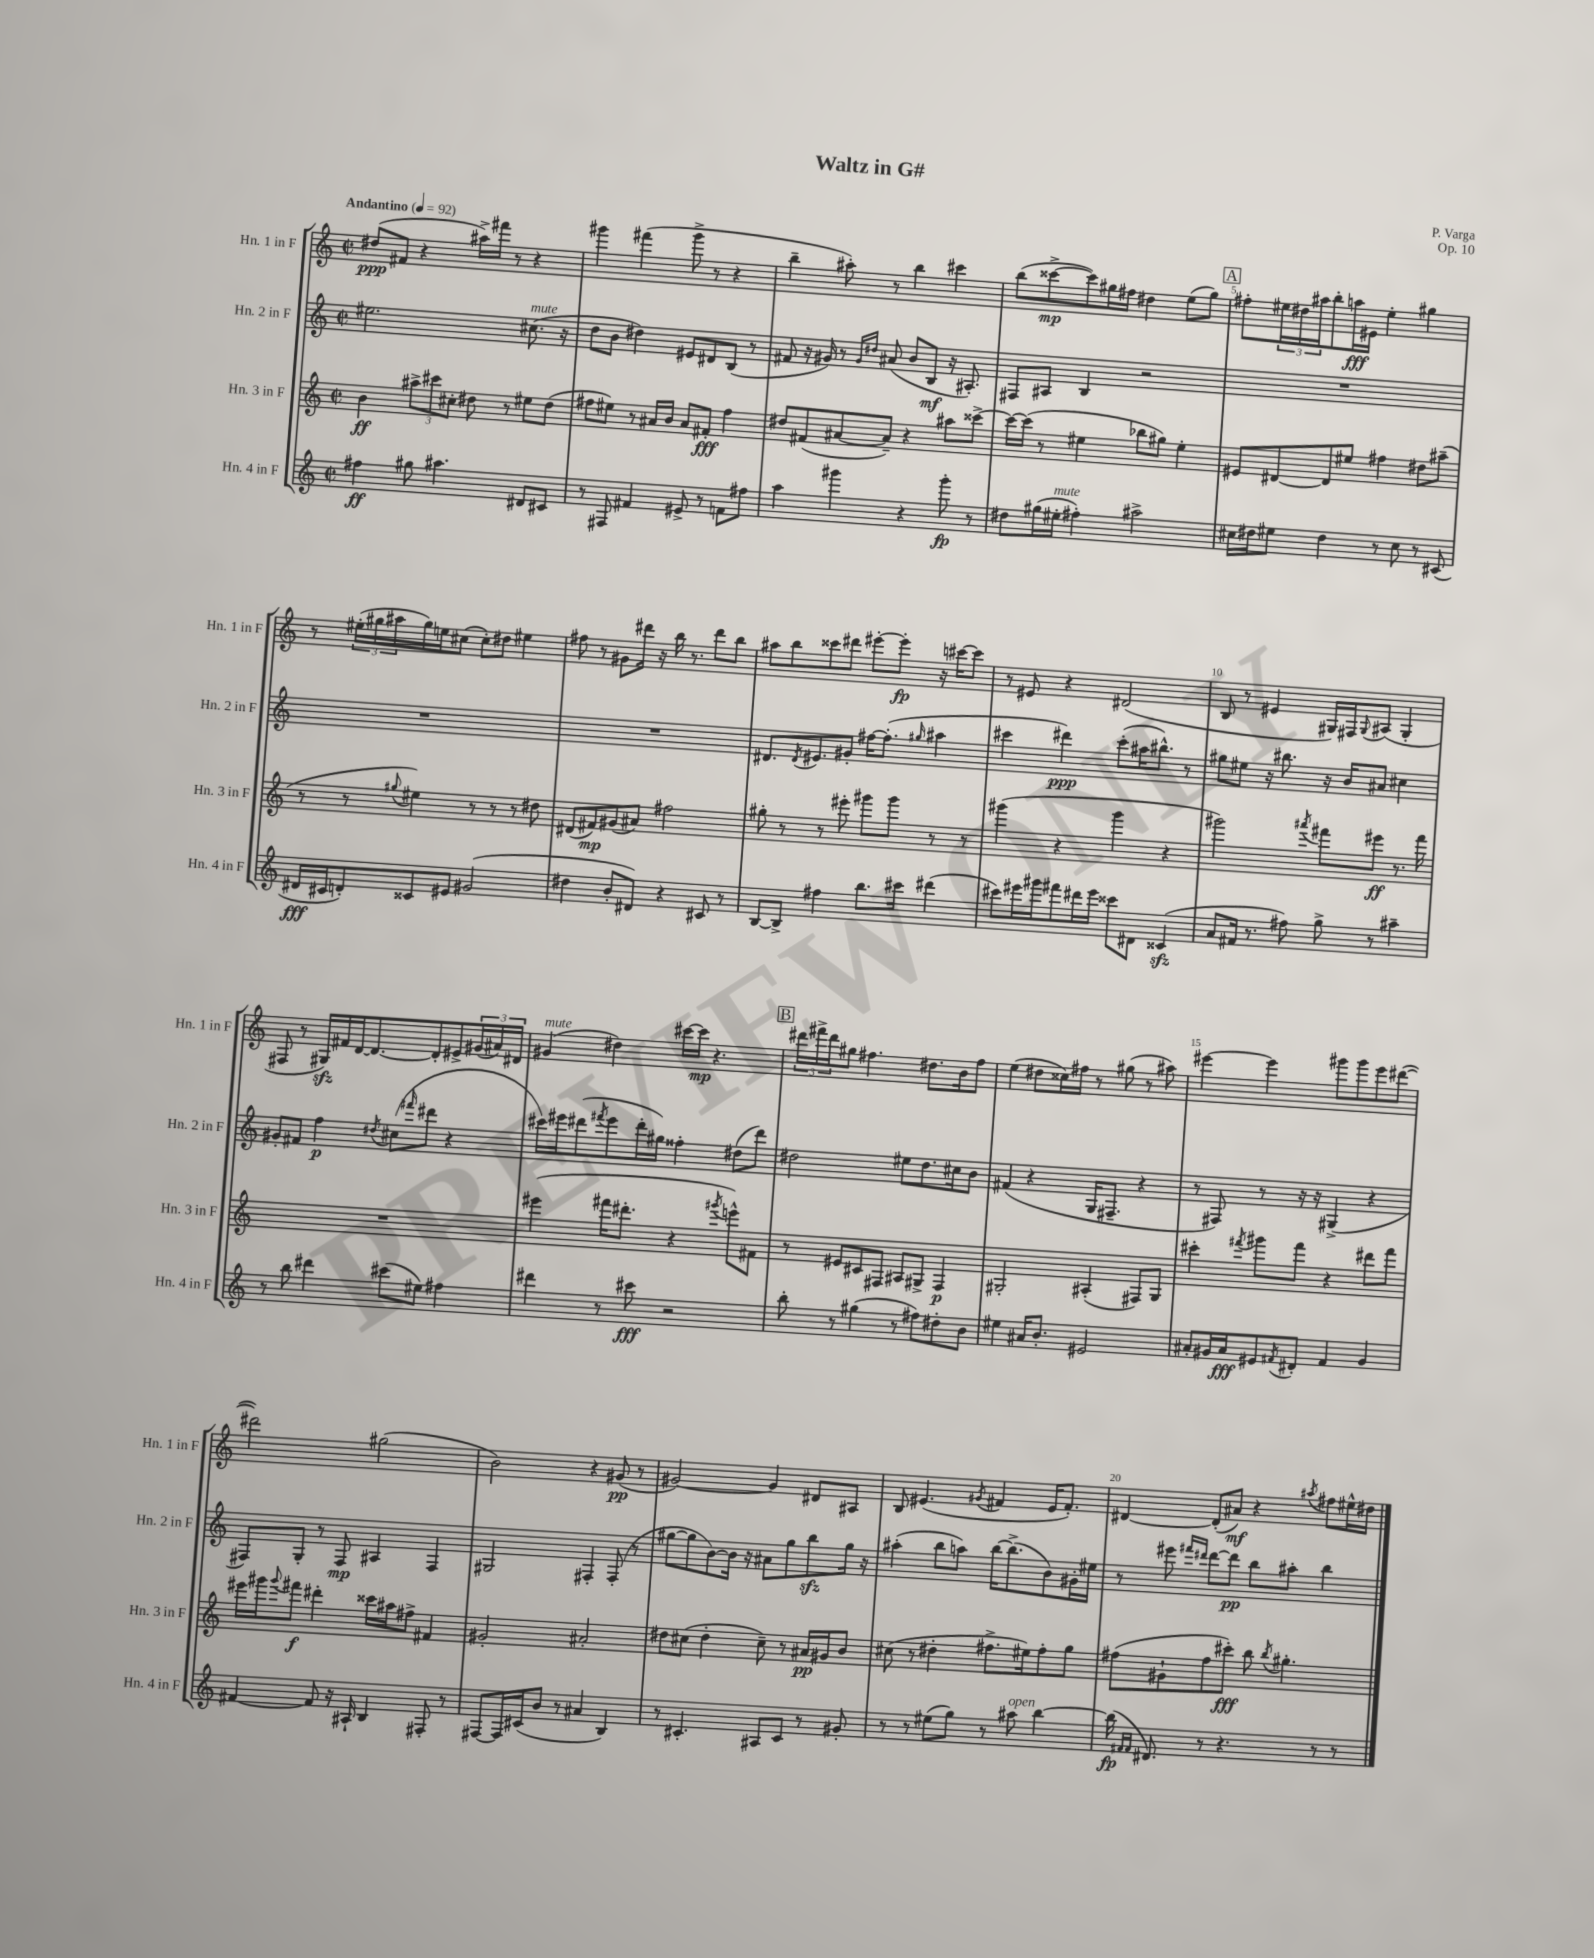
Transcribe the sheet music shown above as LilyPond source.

\header { title = "Waltz in G#" composer = "P. Varga" opus = "Op. 10" }
<<
\new StaffGroup <<
\new Staff = "s0" \with { instrumentName = "Hn. 1 in F" shortInstrumentName = "Hn. 1 in F" } {
    \clef treble \key c \major \defaultTimeSignature \time 2/2 \tempo "Andantino" 4 = 92
    dis''8\ppp( fis'8 r4 ais''16->) fis'''16 r8 r4 |
    gis'''4 fis'''4( gis'''8-> r8 r4 |
    b''4-- ais''8-.) r8 b''4 cis'''4 |
    b''8( cisis'''8~->\mp cisis'''8) gis''16 fis''16 dis''4 e''8( gis''8) |
    \mark \markup { \box "A" } fis''8-. \tuplet 3/2 { eis''16 dis''16 ais''16 } b''8-. a''16\fff eis'16 eis''4-. gis''4 |
    r8 \tuplet 3/2 { eis''16-.( gis''16 ais''16 } gis''16) e''16 cis''8( cis''8-.) dis''8 eis''4 |
    fis''8 r8 gis'8 dis'''16 r16 b''16 r8. dis'''8 b''8 |
    ais''8 b''8 cisis'''8 dis'''8 eis'''8~-. eis'''8-.\fp r16 cis'''16~ cis'''8 |
    r8 eis'8 r4 dis'2( |
    b8 r8 eis'4 gis16) fis16 \appoggiatura { gis8 } ais8( gis4-. |
    fis8 r8 gis16\sfz) fis'16 d'16~ d'8.~ d'8-. eis'8-> \tuplet 3/2 { gis'16( ais'16) dis'16 } |
    gis'4^\markup { \italic "mute" }( dis''4) cis'''16~ cis'''16\mp r4. |
    \mark \markup { \box "B" } \tuplet 3/2 { dis'''16 fis'''16-> dis'''16 } gis''8 fis''4. dis''8. b'16 fis''8 |
    e''4( dis''8 cisis''16) fis''16 r8 gis''8( r8 ais''8) |
    eis'''4~ eis'''4 gis'''8 gis'''8 eis'''8 dis'''8~( |
    dis'''2) gis''2( |
    b'2) r4 gis'8\pp( r8 |
    gis'2~) gis'4 dis'8 ais8 |
    b8 eis'4.( \acciaccatura { gis'8 } fis'4 eis'16 fis'8.-.) |
    dis'4~ dis'8-.( ais'8\mf) r4 \acciaccatura { ais''8 } fis''8 eis''16-^ dis''16 \bar "|." |
}
\new Staff = "s1" \with { instrumentName = "Hn. 2 in F" shortInstrumentName = "Hn. 2 in F" } {
    \clef treble \key c \major \defaultTimeSignature \time 2/2
    eis''2. cis''8.^\markup { \italic "mute" }( r16 |
    d''8 b'8 dis''4) eis'8 dis'8 b8( r8 |
    fis'8 r16 gis'16) r8 \grace { gis'16 dis''16 } ais'8( b'8 b8\mf r16 ais8.-.) |
    fis8 ais8 b4 r2 |
    \mark \markup { \box "A" } R1 |
    R1 |
    R1 |
    dis'8. \acciaccatura { dis'8 } eis'8. gis'8-. fis''16~ fis''8.-.( \grace { gis''16 } ais''4 |
    cis'''4 dis'''4\ppp) cis'''8-.( ais''16 bis''8.-^) r8 |
    gis''8 eis''8 r16 bis''8. r16 b'16 ais'8 cis''4 |
    gis'8-. fis'8 f''4\p \acciaccatura { dis''8 } cis''8( \grace { fis'''16 } dis'''8 r4 |
    cis'''16) eis'''16 dis'''8( \acciaccatura { fis'''8 } eis'''8 dis'''16-. gis''16) fisis''4-. dis''8( dis'''8) |
    \mark \markup { \box "B" } dis''2 eis''8 dis''8. cis''16 b'8 |
    fis'4( r4 g16 fis8.-- r4 |
    r8 fis8) r8 r16 r16 gis4->( r4 |
    fis8) g8-. r8 fis8\mp ais4 fis4 |
    gis2 fis4-. fis8-.( r8 |
    gis''8~ gis''8 b'8~) b'16 r16 ais'8 gis''8 b''8\sfz gis''16 r16 |
    ais''4-.( b''8 a''8) b''16~ b''8.->( b'8) gis'16-. eis''16 |
    r8 eis'''8 \grace { fis'''16 dis'''16 } dis'''8~ dis'''8\pp b''8 ais''8-. b''4 \bar "|." |
}
\new Staff = "s2" \with { instrumentName = "Hn. 3 in F" shortInstrumentName = "Hn. 3 in F" } {
    \clef treble \key c \major \defaultTimeSignature \time 2/2
    b'4\ff \tuplet 3/2 { ais''8-> cis'''8 cis''8-. } dis''8 r8 eis''8 dis''8( |
    fis''8 eis''8) r8 ais'16 b'16 ais'8 fis'8-.\fff fis''4 |
    dis''8 fis'8( ais'8~ ais'8--) r4 ais''8 cisis'''8~-> |
    cisis'''16~ cisis'''16( r8 eis''4 bes''8 gis''8) eis''4-. |
    \mark \markup { \box "A" } eis'8 dis'8~ dis'8 eis''8 fis''4 dis''8 ais''8--( |
    r8 r8 \appoggiatura { gis''8 } eis''4) r8 r8 r8 dis''8 |
    dis'8( fis'8\mp) gis'8( ais'8) fis''2 |
    gis''8-. r8 r8 eis'''8-. gis'''8 gis'''8 r8 r8 |
    gis'''4( r4 gis'''4 r4 |
    gis'''2) \acciaccatura { ais'''8 } fis'''8 eis'''8\ff r8. fis'''16 |
    R1 |
    eis'''4( fis'''16 dis'''8.-. r4 \acciaccatura { gis'''8 } e'''8-^) fis'8 |
    \mark \markup { \box "B" } r8 eis'8 cis'8 fis8 ais8 gis8-> fis4\p |
    gis2-. ais4-.( fis8) gis8 |
    cis'''4-. \acciaccatura { fis'''8 } gis'''8 fis'''8 r4 dis'''8 fis'''8 |
    eis'''16 gis'''16 \appoggiatura { gis'''8 } fis'''8\f dis'''4-. cisis'''16 ais''16 fis''8-> fis'4 |
    gis'2-. ais'2-. |
    dis''8 cis''8( dis''4-. cis''8--) r8 ais'16\pp gis'16 b'8 |
    cis''8( r8 dis''4-. fis''8.-> eis''16) fis''8-. g''8 |
    fis''8( gis'8-! fis''8 cis'''8-.\fff) b''8 \acciaccatura { b''8 } gis''4.-. \bar "|." |
}
\new Staff = "s3" \with { instrumentName = "Hn. 4 in F" shortInstrumentName = "Hn. 4 in F" } {
    \clef treble \key c \major \defaultTimeSignature \time 2/2
    fis''4\ff gis''8 ais''4. dis'8 cis'8 |
    r8 fis8 fis'4 eis'8-> r8 f'8 fis''8 |
    a''4 gis'''4 r4 gis'''8-.\fp r8 |
    dis''8 gis''16( eis''16-.^\markup { \italic "mute" } fis''4-.) ais''2-> |
    \mark \markup { \box "A" } cis''16 dis''16 eis''8 dis''4 r8 cis''8 r8 cis'8( |
    dis'16\fff cis'16 d'8-.) cisis'8 eis'8 gis'2( |
    dis''4 b'8-. dis'8) r4 cis'8 r8 |
    b8~ b8-> fis''4 b''8. cis'''16 dis'''4( |
    cis'''8) eis'''16 gis'''16 fis'''8 dis'''16 eis'''16 cisis'''8 dis'8 cisis'4\sfz( |
    a'8 fis'16 r8. fis''8) g''8-> r8 ais''4-- |
    r8 b''8 dis'''4 cis'''8( eis''8) fis''4 |
    dis'''4 r8 cis'''8\fff r2 |
    \mark \markup { \box "B" } b''8-. r8 gis''4( r8 fis''8) dis''8-. b'8 |
    eis''4 ais'16 b'8.-. eis'2 |
    ais'8-. gis'16 ais'16\fff eis'8 \acciaccatura { fis'8 } dis'8-. fis'4 gis'4 |
    fis'4~ fis'8 r16 ais16-! b4 fis8-. r8 |
    fis8~ fis16 cis'16( b'8 r8 ais'4 b4) |
    r8 cis'4.-. ais8 cis'8 r8 gis'8-. |
    r8 r8 eis''8( g''8) r8 ais''8^\markup { \italic "open" } b''4~ |
    b''16\fp( \grace { fis'16 fis'16 } dis'8.) r8 r4. r8 r8 \bar "|." |
}
>>
>>
\layout { \context { \Score \override BarNumber.break-visibility = ##(#f #t #t) barNumberVisibility = #(every-nth-bar-number-visible 5) } }
